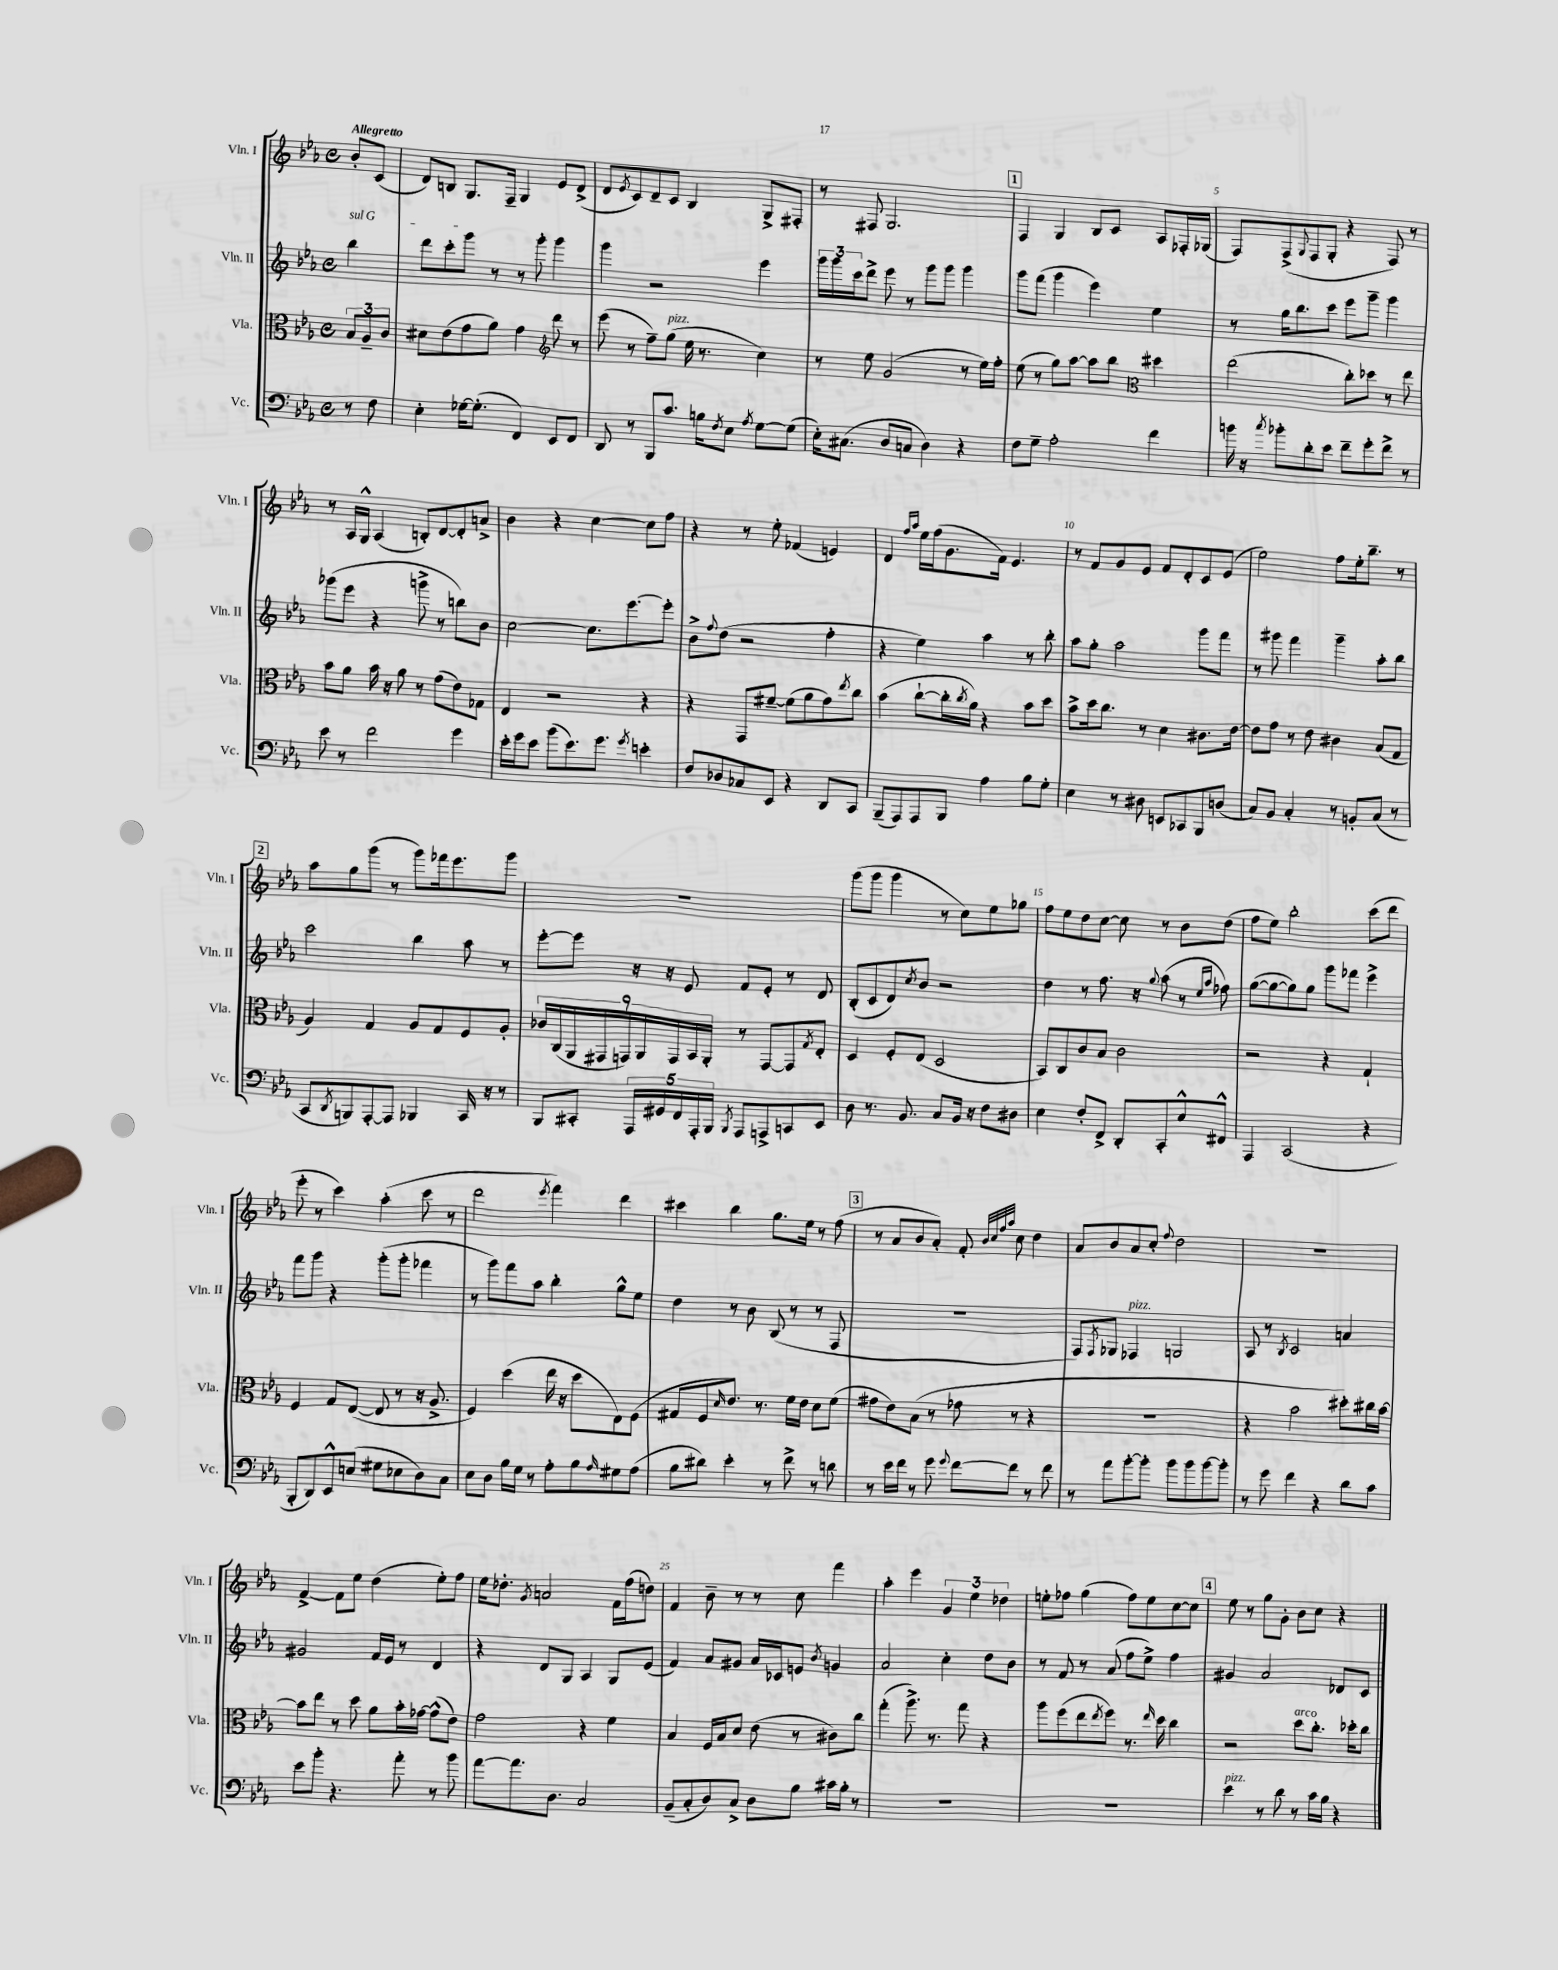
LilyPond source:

<<
\new StaffGroup <<
\new Staff = "s0" \with { instrumentName = "Vln. I" shortInstrumentName = "Vln. I" } {
    \clef treble \key ees \major \defaultTimeSignature \time 4/4 \partial 4 \tempo "Allegretto"
    bes'8-. c'8( |
    d'8) b8 g8. f16-- g4 ees'8 d'8->( |
    d'8 \acciaccatura { ees'8 } c'8) d'8-- c'8 bes4 g8-> fis8-. |
    r8 fis8 g2. |
    \mark \markup { \box "1" } f4 g4 bes8 c'8 aes8 fes16-. ges16( |
    f8) f8->( \appoggiatura { g8 } f8 g8-. r4 f8) r8 |
    r8 aes16 g16-^ aes4( b8-.) d'8~ d'8-. a'8-> |
    bes'4 r4 c''4~ c''8 f''8 |
    r4 r8 ees''8-. fes'4( e'4) |
    d'4 \grace { f''16 aes''16 } ees''16 f''16( g'8. f'16) ees'4. |
    r8 f'8 g'8 ees'8 f'8 d'8-. c'8 ees'8( |
    ees''2) f''8 ees''16-. bes''8.-- r8 |
    \mark \markup { \box "2" } aes''8 g''8 g'''8( r8 g'''8) fes'''16 ees'''8. g'''8 |
    R1 |
    g'''8( g'''8 g'''4 r8 c''8) ees''8 ges''8 |
    f''8 ees''8 d''8 c''8~ c''8 r8 bes'8 d''8( |
    f''8 ees''8) bes''2-. c'''8( d'''8 |
    ees'''8-. r8 c'''4) aes''4-.( c'''8 r8 |
    d'''2 \acciaccatura { ees'''8 } f'''4) d'''4 |
    cis'''4 bes''4 g''8. ees''16 r8 f''8( |
    \mark \markup { \box "3" } r8 aes'8 bes'8 aes'8-.) f'8-. \grace { bes'32 c''32 f''32 aes''32 } c''8 d''4 |
    aes'8 bes'8 aes'8 c''8-. \appoggiatura { f''8 } d''2 |
    R1 |
    f'4~-> f'8 ees''8 d''4( ees''8-.) f''8 |
    ees''16 des''8.-. \acciaccatura { g'8 } a'2 f'16 f''16( d''8) |
    f'4 bes'8-- r8 r8 c''8 f'''4 |
    aes''4-. ees'''4 \tuplet 3/2 { g'4 ees''4 des''4 } |
    e''8-. fes''8 g''4( fes''8) e''8 c''8~ c''8 |
    \mark \markup { \box "4" } ees''8 r8 g''8 g'8-. bes'8 c''8 r4 \bar "|." |
}
\new Staff = "s1" \with { instrumentName = "Vln. II" shortInstrumentName = "Vln. II" } {
    \clef treble \key ees \major \defaultTimeSignature \time 4/4 \partial 4
    \once \override TextSpanner.bound-details.left.text = \markup { \italic "sul G" } bes''4\startTextSpan |
    d'''8 c'''8-. g'''8\stopTextSpan r8 r8 g'''8-. g'''4 |
    g'''4 r2 ees'''4 |
    \tuplet 3/2 { g'''16 g'''16 c'''16 } d'''8-> ees'''8 r8 g'''8 g'''8 g'''4 |
    \mark \markup { \box "1" } g'''8 f'''8( g'''4 ees'''4) ees''4 |
    r8 g''16 bes''8. c'''8 ees'''8 g'''8-- g'''4 |
    ges'''8( ees'''8 r4 g'''8-> r8 b''8) bes'8 |
    c''2~ c''8. ees'''8.~ ees'''8-. |
    bes'8-> \appoggiatura { f''8 } d''8( r2 f''4-. |
    r4 ees''4) aes''4 r8 bes''8-. |
    aes''8 g''8-. aes''2 g'''8 f'''8 |
    r8 gis'''8 f'''4 gis'''4-- aes''8-. bes''8 |
    \mark \markup { \box "2" } c'''2 bes''4 aes''8 r8 |
    ees'''8~-. ees'''8 r16 r16 ees'8 f'8 ees'8-. r8 d'8 |
    bes8-.( c'8 d'8) \acciaccatura { c''8 } bes'8 r2 |
    d''4 r8 f''8. r16 \appoggiatura { g''8 } aes''8( r8 \grace { ees''16 aes''16 } fes''8) |
    g''8~( g''8~ g''8) g''8 g'''8 fes'''8 ees'''4-> |
    f'''8 g'''8 r4 g'''8-.( g'''8-. fes'''4 |
    r8 g'''8) f'''8 aes''8 bes''4-. g''8-^ ees''8 |
    d''4 r8 bes'8 bes8( r8 r8 f8 |
    \mark \markup { \box "3" } R1 |
    f8) \acciaccatura { f8 } ges8 fes4^\markup { \italic "pizz." } g2 |
    aes8 r8 \acciaccatura { bes8 } c'2 a'4 |
    gis'2 f'16 ees'16 r8 d'4 |
    r4 d'8 g8 aes4 g8 ees'8( |
    f'4) aes'8 gis'8 aes'16 ces'16 e'8 \acciaccatura { bes'8 } g'4 |
    aes'2 c''4-. d''8 bes'8 |
    r8 f'8 r8 aes'8( f''8 ees''8->) f''4 |
    \mark \markup { \box "4" } gis'4 aes'2 des'8 c'8 \bar "|." |
}
\new Staff = "s2" \with { instrumentName = "Vla." shortInstrumentName = "Vla." } {
    \clef alto \key ees \major \defaultTimeSignature \time 4/4 \partial 4
    \tuplet 3/2 { bes8 aes8-- c'8 } |
    dis'8 ees'8( g'8 aes'8) g'4 \clef treble d'''8 r8 |
    ees'''8( r8 f''8--) g''8^\markup { \italic "pizz." }( ees''16 r8. c''4) |
    r8 ees''8 g'2( r8 ees''16) f''16-. |
    \mark \markup { \box "1" } ees''8( r8 g''8) aes''8~ aes''8 bes''8 \clef alto dis''4 |
    ees''2( c''8-.) des''8 r8 ees''8 |
    bes'8 aes'8 bes'16 r16 aes'8 r8 g'8( ees'8) ges8 |
    ees4 r2 r4 |
    r4 g,8 fis'8~-- fis'8( aes'8 g'8) \acciaccatura { ees''8 } c''8 |
    bes'4( c''8~-! c''16-. \acciaccatura { c''8 } aes'16) r4 bes'8 d''8 |
    bes'8-> d''16 c''8. r8 d'4 cis'8. ees'16~ |
    ees'8 g'8 r8 ees'8 cis'4 bes8( g8 |
    \mark \markup { \box "2" } aes4) g4 aes8 g8 f8 aes8-. |
    \tuplet 9/8 { ces'16 c16( aes,16 gis,16 g,16) aes,16 g,16 bes,16 aes,16-. } r8 g,8~ g,8 \acciaccatura { g8 } ees8-. |
    d4 f8-. ees8( d2 |
    bes,8) c8 c'8 bes8 c'2 |
    r2 r4 g4-! |
    f4 g8 ees8~( ees8 r8 r16 aes8.-> |
    f4) d''4( ees''16 r16 d''8 ees8) f8( |
    gis8 f8 \grace { d'16 } ees'8.) r8. f'16 ees'16 d'8 f'8( |
    \mark \markup { \box "3" } gis'8 ees'8) bes8( r8 ges'8 r8 r4 |
    R1 |
    r4 bes'2 dis''8-.) cis''16 bes'16~ |
    bes'8 ees''8 r8 d''8 aes'8 bes'16-. ges'16~ ges'8-^( ees'8) |
    g'2 r4 f'4 |
    bes4 f16 bes16 d'8 ees'8( r8 cis'8) c''8 |
    g''4-.( aes''8.->) r8. g''8 r4 |
    aes''8 f''8( ees''8 \acciaccatura { ees''8 } f''8) r8. \grace { ees''16 } d''16 c''4 |
    \mark \markup { \box "4" } r2 d''8^\markup { \italic "arco" } c''8.-. des''16-. c''8 \bar "|." |
}
\new Staff = "s3" \with { instrumentName = "Vc." shortInstrumentName = "Vc." } {
    \clef bass \key ees \major \defaultTimeSignature \time 4/4 \partial 4
    r8 f8 |
    ees4-. ges16~ ges8.-.( f,4) ees,8 f,8 |
    d,8 r8 bes,,8 c'8. b16 \acciaccatura { f8 } ees8 \acciaccatura { aes8 } g8~ g8( |
    ees16-.) cis8.( d8 c8 d4) r4 |
    \mark \markup { \box "1" } f8 g8-- aes2-. f'4 |
    b'16 r16 \acciaccatura { c''8 } bes'8-. d'8-. ees'8 f'8-- g'8-. f'8-> r8 |
    ees'8 r8 f'2 g'4 |
    ees'16-. g'16 ees'8 bes'8( ees'8.) g'8. \acciaccatura { g'8 } e'4-. |
    f8 des8 ces8 ees,8 r4 d,8 c,8 |
    bes,,8--( aes,,8) aes,,8 bes,,8 aes4 bes8 g8-. |
    ees4 r8 dis8 e,8 ces,8 bes,,8 d8( |
    c8) bes,8 c4-. r8 b,8-. c8( r8 |
    \mark \markup { \box "2" } c,8 \acciaccatura { d,8 } b,,8) aes,,8~-. aes,,8 bes,,4 c,16 r16 r8 |
    bes,,8 cis,8-. \tuplet 5/4 { aes,,16 gis,16 f,16 aes,,16-. bes,,16 } \acciaccatura { bes,,8 } aes,,8 a,,8-> c,8 ees,8 |
    d8 r8. bes,8. c8 bes,16 r16 f8 dis8 |
    ees4 f8-. f,8-> d,8-. c,8-. ees8-^ fis,8-^ |
    aes,,4 c,2( r4 |
    bes,,8-. d,8) ees,8-^ e8( gis8 ees8 d8) c8 |
    ees8 d8 bes16 g16 r8 aes8-. bes8 \grace { aes16 } gis8 aes8( |
    bes8 dis'8) ees'4-. r8 f'8-> r8 d'8 |
    \mark \markup { \box "3" } r8 ees'16 f'16 r8 g'8 \appoggiatura { g'8 } f'8~ f'8 r8 f'8 |
    r8 aes'8 bes'8~-. bes'8-. bes'8 bes'8 bes'8~ bes'8-. |
    r8 g'8 f'4 r4 d'8 c'8 |
    ees'8 bes'8-. r4. aes'8-. r8 bes'8 |
    aes'8~ aes'8. d8. c2 |
    bes,8--( c8-. d8) c8-> d8 bes8 cis'16 bes16-. r8 |
    R1 |
    R1 |
    \mark \markup { \box "4" } ees'4^\markup { \italic "pizz." } r8 d'8 r8 c'16 bes16 r4 \bar "|." |
}
>>
>>
\layout { \context { \Score \override BarNumber.break-visibility = ##(#f #t #t) barNumberVisibility = #(every-nth-bar-number-visible 5) } }
